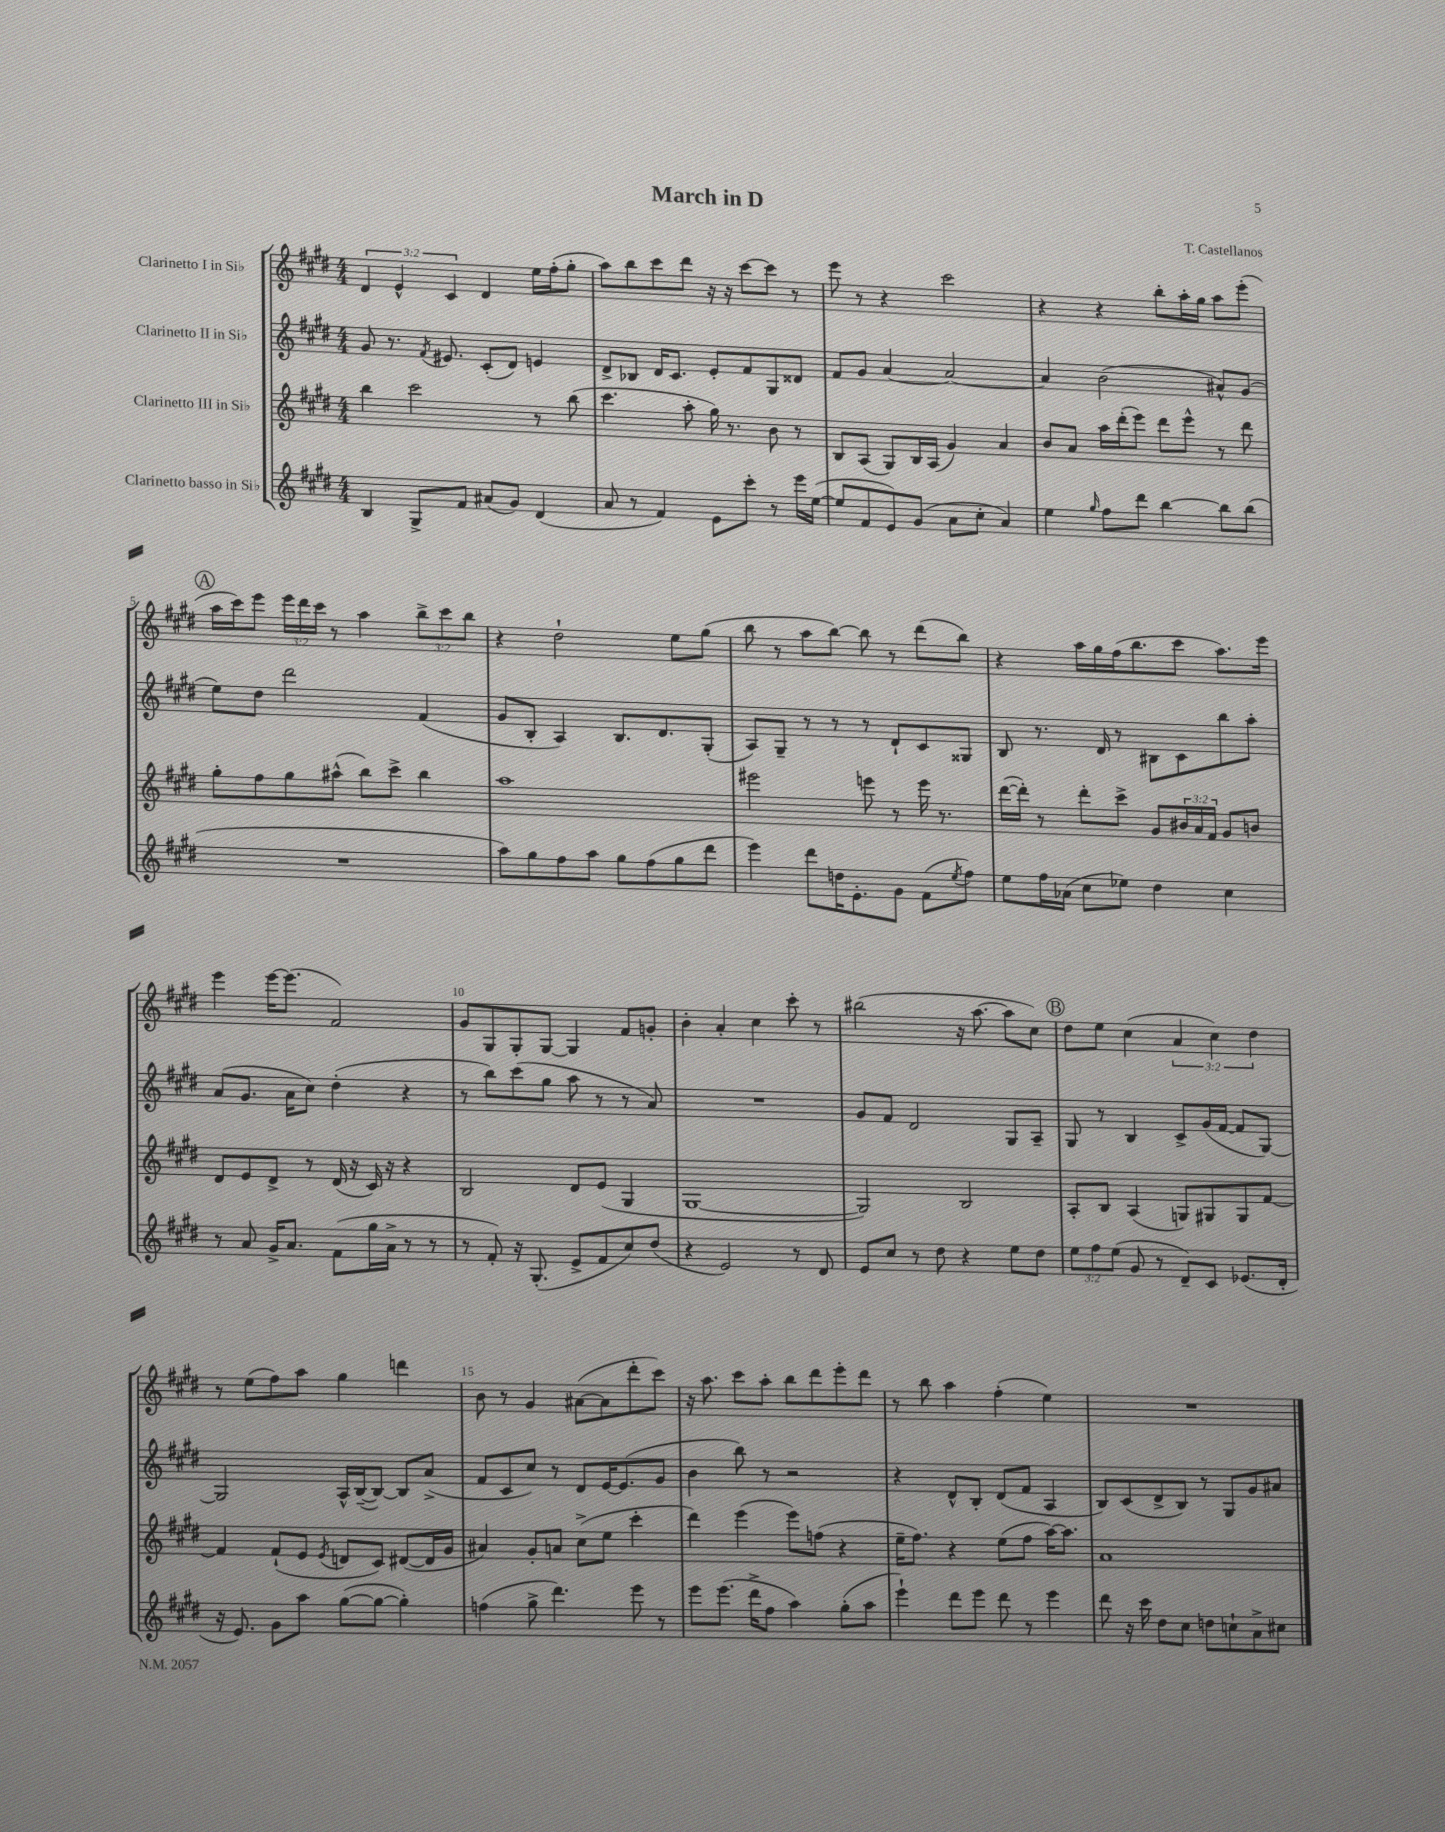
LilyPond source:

\header { title = "March in D" composer = "T. Castellanos" }
<<
\new StaffGroup <<
\new Staff = "s0" \with { instrumentName = "Clarinetto I in Sib" } {
    \clef treble \key e \major \numericTimeSignature \time 4/4 \override Staff.TupletNumber.text = #tuplet-number::calc-fraction-text
    \tuplet 3/2 { dis'4 e'4-^ cis'4 } dis'4 e''16 fis''16-.( gis''8-. |
    a''8) b''8 cis'''8 dis'''8 r16 r16 cis'''8~ cis'''8 r8 |
    e'''8 r8 r4 cis'''2 |
    r4 r4 b''8-. a''16-. gis''16 a''8 e'''8-.( |
    \mark \markup { \circle "A" } a''16 cis'''16) e'''8 \tuplet 3/2 { e'''16 dis'''16 cis'''16 } r8 a''4 \tuplet 3/2 { b''8-> cis'''8 b''8 } |
    r4 dis''2-! e''8 gis''8( |
    b''8 r8 a''8 b''8~) b''8 r8 dis'''8( b''8) |
    r4 a''16 gis''16 fis''16( b''8. cis'''8 a''8.) e'''16 |
    e'''4 e'''16~ e'''8.( fis'2) |
    gis'8 gis8 gis8-. gis8~ gis4 fis'8 g'8-. |
    b'4-. a'4-. cis''4 cis'''8-. r8 |
    bis''2( r16 a''8.~ a''8 cis''8) |
    \mark \markup { \circle "B" } dis''8 e''8 cis''4( \tuplet 3/2 { a'4 cis''4) dis''4 } |
    r8 e''8( fis''8) a''8 gis''4 d'''4 |
    b'8 r8 gis'4 ais'8~( ais'8 dis'''8-. cis'''8) |
    r16 a''8. cis'''8 a''8-. b''8 dis'''8 e'''8-. dis'''8 |
    r8 b''8 a''4 fis''4-.( e''4) |
    R1 \bar "|." |
}
\new Staff = "s1" \with { instrumentName = "Clarinetto II in Sib" } {
    \clef treble \key e \major \numericTimeSignature \time 4/4
    gis'8 r8. \acciaccatura { fis'8 } eis'8. cis'8-.( dis'8) e'4 |
    dis'8-> bes8 dis'16 cis'8. e'8-. fis'8 gis8 disis'8 |
    fis'8 gis'8 a'4~ a'2~ |
    a'4 b'2( ais'8-^) gis'8( |
    \mark \markup { \circle "A" } e''8) dis''8 dis'''2 fis'4( |
    gis'8 b8-. a4) b8. dis'8. gis8-.( |
    a8) gis8-- r8 r8 r8 dis'8-! cis'8 gisis8 |
    b8 r8. dis'16 r8 bis8 cis'8 b''8 a''8-. |
    a'8( gis'8. a'16 cis''8) dis''4-.( r4 |
    r8 b''8) cis'''8( gis''8 a''8 r8 r8 a'8) |
    R1 |
    gis'8 fis'8 dis'2 gis8 a8-- |
    \mark \markup { \circle "B" } gis8 r8 b4 cis'8-> gis'16( fis'16~ fis'8 gis8~) |
    gis2 a16-^ b16~--( b8~) b8 a'8->( |
    fis'8 cis'8 cis''8) r8 dis'8 e'16~ e'8.( gis'8 |
    b'4 b''8) r8 r2 |
    r4 dis'8-^ b8-. dis'8( fis'8 a4 |
    b8) cis'8( dis'8-> b8) r8 gis8 gis'8 ais'8 \bar "|." |
}
\new Staff = "s2" \with { instrumentName = "Clarinetto III in Sib" } {
    \clef treble \key e \major \numericTimeSignature \time 4/4 \override Staff.TupletNumber.text = #tuplet-number::calc-fraction-text
    b''4 cis'''2 r8 b''8( |
    cis'''4. a''8-. gis''16) r8. b'8 r8 |
    b8 a8( gis8) b16 a16( gis'4) a'4 |
    b'8 a'8 a''16 dis'''16-.( e'''8) dis'''8 e'''8-^ r8 dis'''8 |
    \mark \markup { \circle "A" } gis''8-. fis''8 gis''8 ais''8-^( b''8) cis'''8-> b''4 |
    a''1 |
    eis'''2 e'''8 r8 e'''16 r8. |
    dis'''16~( dis'''16-.) r8 dis'''8-. cis'''8-> gis'8 \tuplet 3/2 { bis'16 a'16 fis'16 } gis'8 b'8 |
    dis'8 e'8 dis'8-> r8 dis'16( r16 cis'16) r16 r4 |
    b2 dis'8 e'8( gis4 |
    gis1~ |
    gis2) b2 |
    \mark \markup { \circle "B" } a8-. b8 a4( g8) gis8 gis8 fis'8~ |
    fis'4 fis'8-!( e'8 \acciaccatura { e'8 } d'8 cis'8) dis'8~( dis'16 gis'16 |
    ais'4) gis'8-. a'8 cis''8->( e''8 cis'''4-. |
    dis'''4) e'''4( e'''8) f''8( r4 |
    e''16-- fis''8.) r4 e''8( fis''8 a''16~) a''8. |
    a'1 \bar "|." |
}
\new Staff = "s3" \with { instrumentName = "Clarinetto basso in Sib" } {
    \clef treble \key e \major \numericTimeSignature \time 4/4 \override Staff.TupletNumber.text = #tuplet-number::calc-fraction-text
    b4 gis8-> fis'8 ais'8( gis'8) dis'4( |
    a'8 r8 fis'4) e'8 cis'''8-. r8 e'''16 e''16~( |
    e''8 fis'8 e'8) gis'8( a'8 cis''8-. a'4) |
    e''4 \grace { gis''16 } fis''8 dis'''8 b''4~ b''8 b''8( |
    \mark \markup { \circle "A" } R1 |
    a''8) gis''8 fis''8 a''8 gis''8 fis''8( gis''8 dis'''8 |
    e'''4) dis'''8 d''16 e'8.-. gis'8 fis'8( \acciaccatura { e''8 } fis''8) |
    e''8 fis''16 aes'16( cis''8 ees''8) dis''4 cis''4 |
    r8 a'8 gis'16-> a'8. fis'8( gis''16 a'16-> r8 r8 |
    r8 fis'8-.) r16 gis8.-.( e'8-> fis'8 cis''8) dis''8( |
    r4 e'2) r8 dis'8 |
    e'8 cis''8 r8 dis''8 r4 e''8 dis''8 |
    \mark \markup { \circle "B" } \tuplet 3/2 { e''8 fis''8 e''8( } gis'8 r8 dis'8--) cis'8 ees'8.( dis'16-. |
    r16 e'8.) gis'8 a''8 gis''8~( gis''8~ gis''4-.) |
    f''4( gis''8-> dis'''4.) e'''8 r8 |
    e'''8 e'''8.( dis'''16-> fis''8 a''4) gis''8-.( a''8 |
    e'''4-!) dis'''8 e'''8 dis'''8 r8 e'''4 |
    dis'''8 r16 cis'''16 dis''8 cis''8 d''8 c''8-! a'8-> cis''8 \bar "|." |
}
>>
>>
\layout { \context { \Score \override BarNumber.break-visibility = ##(#f #t #t) barNumberVisibility = #(every-nth-bar-number-visible 5) } }
